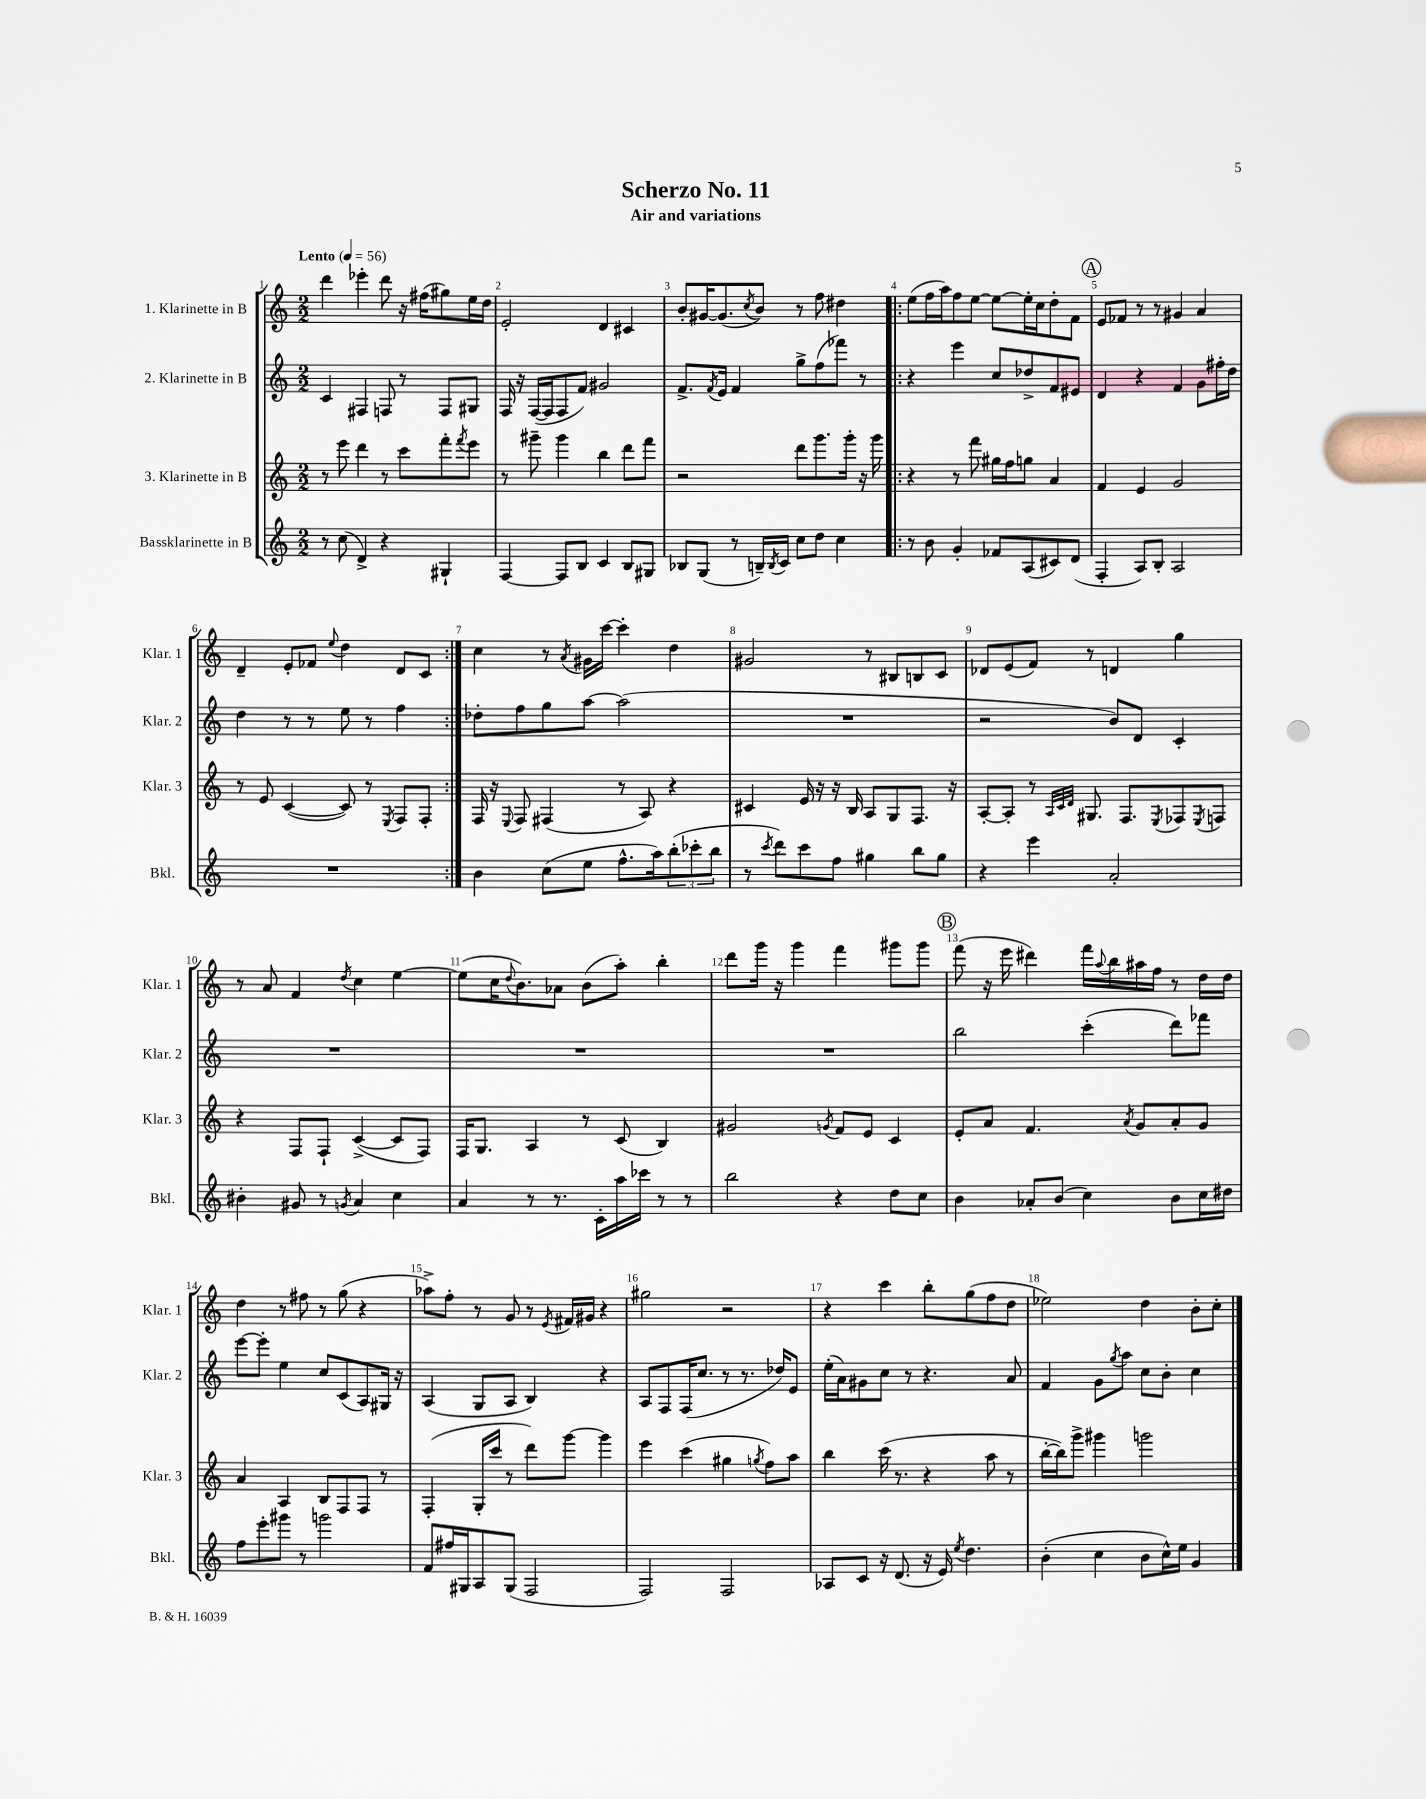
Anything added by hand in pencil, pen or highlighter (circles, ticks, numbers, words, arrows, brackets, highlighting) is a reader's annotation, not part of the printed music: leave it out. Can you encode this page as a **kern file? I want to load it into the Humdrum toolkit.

**kern	**kern	**kern	**kern
*staff4	*staff3	*staff2	*staff1
*clefG2	*clefG2	*clefG2	*clefG2
*k[]	*k[]	*k[]	*k[]
*M2/2	*M2/2	*M2/2	*M2/2
*MM56	*MM56	*MM56	*MM56
8r	8r	4c	4ddd
(8cc	8eee	.	.
4d^)	4ddd	4F#	4eee-'
4r	8r	8F	8ddd
.	8ccc	8r	16r
.	.	.	(16ff#
4G#`	8fff'	8F	8gg#)
.	8qfff	.	.
.	8eee	8G#	16ee
.	.	.	16dd
=	=	=	=
[4F	8r	16F	2e'
.	.	16r	.
.	8ggg#~	([16F	.
.	.	16F]	.
8F]	4ggg#	8F	.
8B	.	8f)	.
4c	4bb	2g#	4d
8B	8ddd	.	4c#
8G#	8fff	.	.
=	=	=	=
8B-	2r	8.f^	8b'
(8G	.	.	[16g#
.	.	8qf	.
.	.	16e	(8.g#]
8r	.	4f	.
.	.	.	8qcc
16B~)	.	.	8b)
8qB	.	.	.
16c	.	.	.
8cc	8ddd	8gg^	8r
8dd	8.ggg	(8ff	8ff
4cc	.	8fff-)	4dd#
.	16ggg'	.	.
.	16r	8r	.
.	16ggg	.	.
=!|:	=!|:	=!|:	=!|:
8r	4r	4r	(8ee
8b	.	.	16ff
.	.	.	16aa)
4g'	8r	4eee	8ff
.	8fff	.	[8ee
8f-	16gg#	8cc	8ee_
.	16ff	.	.
(8A	8gg	8dd-^	16ee']
.	.	.	16cc
8c#)	4a	8f	8dd'
(8d	.	8e#	8f
=	=	=	=
4F'	4f	4d	8e
.	.	.	8f-
8A)	4e	4r	8r
8B'	.	.	8r
2A	2g	4f	4g#
.	.	8g	4a
.	.	16ff#'	.
.	.	16dd	.
=	=	=	=
1r	8r	4dd	4d~
.	8e	.	.
.	([4c	8r	8e'
.	.	8r	8f-
.	.	.	8qqee
.	8c])	8ee	4dd
.	8r	8r	.
.	8qE	.	.
.	8F	4ff	8d
.	8F'	.	8c
=:|!	=:|!	=:|!	=:|!
4b	16F	8dd-'	4cc
.	16r	.	.
.	8qqE	.	.
.	8F	8ff	.
(8cc	(4F#	8gg	8r
.	.	.	8qa
8ee	.	[8aa	16g#
.	.	.	[16ccc
8.ff^^	8r	(2aa]	4ccc']
.	8A)	.	.
16aa)	.	.	.
(12bb'	4r	.	4dd
12ccc-'	.	.	.
12bb	.	.	.
=	=	=	=
8r	4c#	1r	2g#
8qccc	.	.	.
8ddd)	.	.	.
8ccc	16e	.	.
.	16r	.	.
8ff	16r	.	.
.	16B	.	.
4gg#	8A	.	8r
.	8G	.	8B#
8bb	8.F	.	8B
8gg#	.	.	8c
.	16r	.	.
=	=	=	=
4r	[8A'	2r	8d-
.	8A']	.	(8e
4eee	8r	.	8f)
.	32qqA	.	.
.	32qqc	.	.
.	32qqd	.	.
.	8.G#	.	8r
2a'	.	8b)	4d
.	8.F	.	.
.	.	8d	.
.	8qE	.	.
.	8F-	4c'	4gg
.	8qE	.	.
.	8F	.	.
=	=	=	=
4b#'	4r	1r	8r
.	.	.	8a
8g#	8F	.	4f
8r	8F`	.	.
8qg	.	.	8qdd
4a	([4c^	.	4cc
4cc	8c]	.	[4ee
.	8F)	.	.
=	=	=	=
4a	16F	1r	(8ee]
.	8.G	.	.
.	.	.	16cc
.	.	.	8qqdd
.	.	.	8.b)
8r	4A	.	.
8.r	.	.	8a-
.	8r	.	(8b
16c'	.	.	.
16aa	(8c	.	8aa')
16ccc-	.	.	.
8r	4B)	.	4bb'
8r	.	.	.
=	=	=	=
2bb	2g#	1r	8ddd
.	.	.	16ggg
.	.	.	16r
.	.	.	4ggg
.	8qg	.	.
4r	8f	.	4fff
.	8e	.	.
8dd	4c	.	8ggg#
8cc	.	.	8ggg#
=	=	=	=
4b	8e'	2bb	(8fff
.	8a	.	16r
.	.	.	16eee
8a-'	4.f	.	4ddd#)
(8b	.	.	.
4cc)	.	(4ccc'	16fff
.	.	.	8qqaa
.	.	.	16bb
.	8qa	.	.
.	8g	.	16aa#
.	.	.	16ff
8b	8a'	8ddd)	8r
16cc	8g	8fff-	16dd
16dd#	.	.	16dd
=	=	=	=
8ff	4a	[8eee	4dd
8eee'	.	8eee']	.
8ggg#	4A	4ee	8r
8r	.	.	8ff#
2ggg	8B	8cc	8r
.	8F	(8c	(8gg
.	8F	8A)	4r
.	8r	16G#	.
.	.	16r	.
=	=	=	=
8f	(4F'	(4A	8aa-^)
16ff#	.	.	8ff'
16G#	.	.	.
8A	16G'	8G	8r
.	16ccc	.	.
(8G#	8r	8A	8g
2F	8ddd)	4B)	8r
.	.	.	8qe
.	[8ggg	.	16f#
.	.	.	16g#
.	4ggg]	4r	4r
=	=	=	=
2F)	4eee	8A	2gg#
.	.	8F	.
.	(4ccc	(16F	.
.	.	8.cc	.
2F	4gg#	8r	2r
.	.	8.r	.
.	8qgg	.	.
.	8ff)	.	.
.	.	16dd-)	.
.	8aa	8e	.
=	=	=	=
8A-	4bb	(16ee'	4r
.	.	16a)	.
8c	.	8g#	.
16r	(16ccc	8cc	4ccc
(8.d	8.r	.	.
.	.	8r	.
16r	4r	4.r	8bb'
16e)	.	.	.
8qee	.	.	.
4.dd	.	.	(8gg
.	8aa	.	8ff
.	8r	8a	8dd
=	=	=	=
(4b'	[16bb'	4f	2ee-)
.	16bb])	.	.
.	8ggg^	.	.
4cc	4ggg#	8g	.
.	.	8qgg	.
.	.	8aa	.
8b	2ggg	8cc	4dd
16cc^^)	.	8b'	.
16ee	.	.	.
4g	.	4cc	8b'
.	.	.	8cc'
==	==	==	==
*-	*-	*-	*-
